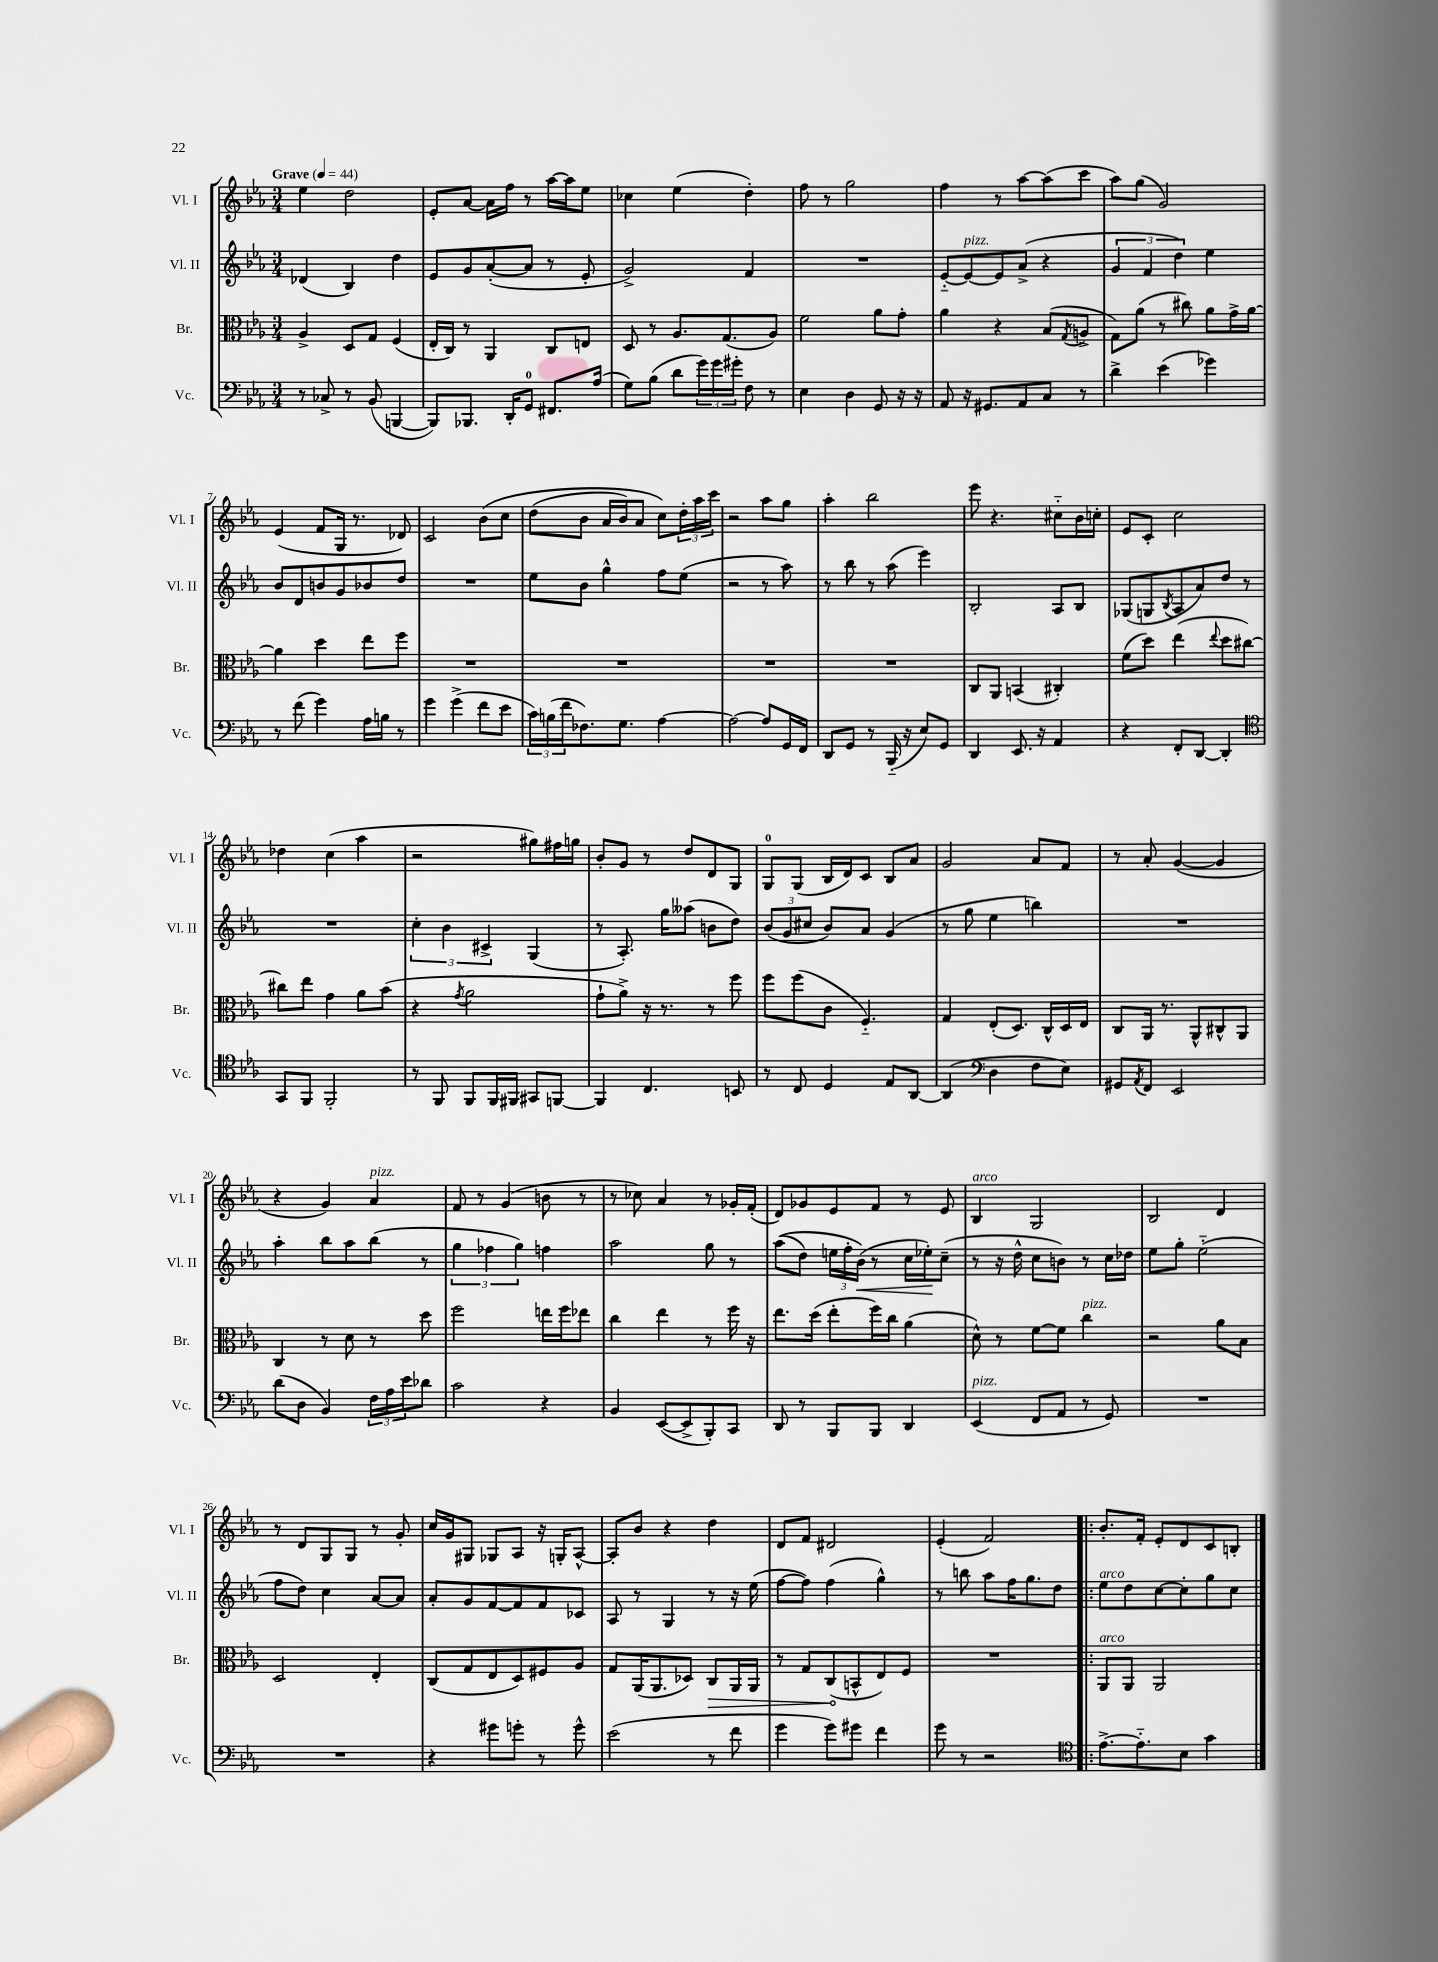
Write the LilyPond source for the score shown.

<<
\new StaffGroup <<
\new Staff = "s0" \with { instrumentName = "Vl. I" shortInstrumentName = "Vl. I" } {
    \clef treble \key ees \major \numericTimeSignature \time 3/4 \tempo "Grave" 4 = 44
    ees''4 d''2 |
    ees'8-. aes'8~ aes'16 f''16 r8 aes''16~ aes''16 ees''8 |
    ces''4 ees''4( d''4-.) |
    f''8 r8 g''2 |
    f''4 r8 aes''8~ aes''8( c'''8 |
    aes''8) g''8( g'2) |
    ees'4( f'8 g16 r8. des'8) |
    c'2 bes'8\( c''8 |
    d''8( bes'8 aes'16 bes'16) aes'8 c''8\) \tuplet 3/2 { d''16-. aes''16 c'''16 } |
    r2 aes''8 g''8 |
    aes''4-. bes''2 |
    ees'''8 r4. cis''8-_ bes'16 c''16-. |
    ees'8 c'8-. c''2 |
    des''4 c''4( aes''4 |
    r2 gis''8) fis''16 g''16 |
    bes'8-. g'8 r8 d''8 d'8 g8 |
    g8-0 g8( bes16 d'16) c'8 bes8 aes'8 |
    g'2 aes'8 f'8 |
    r8 aes'8-. g'4~( g'4 |
    r4 g'4) aes'4^\markup { \italic "pizz." } |
    f'8 r8 g'4( b'8 r8 |
    r8 ces''8) aes'4 r8 ges'16-. f'16-.( |
    d'8) ges'8 ees'8 f'8 r8 ees'8 |
    bes4^\markup { \italic "arco" } g2 |
    bes2 d'4 |
    r8 d'8 g8 g8 r8 g'8-. |
    c''16 g'16 gis8 ges8 aes8 r16 g16-. aes8~-^ |
    aes8-. bes'8 r4 d''4 |
    d'8 f'8 dis'2 |
    ees'4-.( f'2) |
    \bar ".|:" bes'8.-. f'16-. ees'8-. d'8 c'8 b8-. \bar "|." |
}
\new Staff = "s1" \with { instrumentName = "Vl. II" shortInstrumentName = "Vl. II" } {
    \clef treble \key ees \major \numericTimeSignature \time 3/4
    des'4( bes4) d''4 |
    ees'8 g'8 aes'8~-.( aes'8 r8 ees'8-. |
    g'2->) f'4 |
    R2. |
    ees'8~-_ ees'8~^\markup { \italic "pizz." } ees'8 aes'8->( r4 |
    \tuplet 3/2 { g'4 f'4 d''4) } ees''4 |
    bes'8 d'8 b'8 g'8 bes'8 d''8 |
    R2. |
    ees''8 bes'8 g''4-^ f''8 ees''8( |
    r2 r8 aes''8) |
    r8 bes''8 r8 aes''8( ees'''4) |
    bes2-. aes8 bes8 |
    ges8( g8 \acciaccatura { bes8 } aes8 aes'8) d''8 r8 |
    R2. |
    \tuplet 3/2 { c''4-. bes'4 cis'4-> } g4( |
    r8 aes8.-.) g''16 aeses''8( b'8 d''8) |
    \tuplet 3/2 { bes'8( g'8 cis''8 } bes'8) aes'8 g'4( |
    r8 g''8 ees''4 b''4) |
    R2. |
    aes''4-. bes''8 aes''8 bes''8( r8 |
    \tuplet 3/2 { g''4 fes''4 g''4) } f''4 |
    aes''2 g''8 r8 |
    aes''8(\( d''8) \tuplet 3/2 { e''16 f''16-. bes'16\<(\) } r8 c''16 ees''16-.\!) c''8--( |
    r8 r16 d''16-^ c''8 b'8) r8 c''16 des''16 |
    ees''8 g''8-. ees''2-_( |
    f''8 d''8) c''4 aes'8~ aes'8 |
    aes'8-. g'8 f'8~ f'8 f'8 ces'8 |
    aes8 r8 g4 r8 r16 ees''16( |
    f''8~ f''8) f''4( g''4-^) |
    r8 b''8 aes''8 f''16 g''8. d''8 |
    \bar ".|:" ees''8^\markup { \italic "arco" } d''8 c''8~ c''8-. g''8 c''8 \bar "|." |
}
\new Staff = "s2" \with { instrumentName = "Br." shortInstrumentName = "Br." } {
    \clef alto \key ees \major \numericTimeSignature \time 3/4
    aes4-> d8 g8 f4( |
    ees16-. c16) r8 aes,4 c8 e8 |
    d8 r8 aes8. g8.( aes8) |
    f'2 aes'8 g'8-. |
    aes'4 r4 bes8( \acciaccatura { g8 } a8-> |
    g8) aes'8( r8 cis''8) aes'8 g'16-> aes'16~ |
    aes'4 d''4 ees''8 f''8 |
    R2. |
    R2. |
    R2. |
    R2. |
    c8 aes,8 b,4( cis4-.) |
    f'8( d''8) ees''4( \appoggiatura { ees''8 } d''8 cis''8~) |
    cis''8 ees''8 g'4 aes'8 bes'8( |
    r4 \acciaccatura { g'8 } aes'2 |
    g'8-! aes'8->) r16 r8. r8 f''8 |
    f''8 f''8( c'8 f4.-_) |
    g4 ees8-.( d8.) c16-^ d16 ees16 |
    c8 aes,16 r8. aes,8-^ cis8-^ aes,8 |
    c4 r8 d'8 r8 d''8 |
    f''2 e''16 f''16 ees''8 |
    c''4 ees''4 r8 f''16 r16 |
    ees''8. d''16( ees''8-. f''16) c''16 aes'4( |
    d'8-^) r8 f'8~ f'8 c''4^\markup { \italic "pizz." } |
    r2 aes'8 bes8 |
    d2 ees4-. |
    c8( g8 ees8 d8) fis8 aes8 |
    g8 aes,16( aes,8. des8) \once \override Hairpin.circled-tip = ##t c8\> aes,16 aes,16 |
    r8 g8 c8\!( b,8-^ ees8) f8 |
    R2. |
    \bar ".|:" aes,8^\markup { \italic "arco" } aes,8 aes,2 \bar "|." |
}
\new Staff = "s3" \with { instrumentName = "Vc." shortInstrumentName = "Vc." } {
    \clef bass \key ees \major \numericTimeSignature \time 3/4
    r8 ces8-> r8 bes,8( b,,4~ |
    b,,8) bes,,8. d,16-. g,8-0 fis,8. aes16( |
    g8) bes8( d'8 \tuplet 3/2 { g'16) g'16 gis'16-. } f8 r8 |
    ees4 d4 g,8 r16 r16 |
    aes,8 r16 gis,8. aes,8 c8 r8 |
    d'4-> ees'4( ges'4) |
    r8 f'8( g'4) aes16 b16 r8 |
    g'4 g'4->( f'8 ees'8 |
    \tuplet 3/2 { c'16) b16( f'16 } fes8.) g8. aes4~ |
    aes2~ aes8 g,16 f,16 |
    d,8 g,8 r8 bes,,16-_( r16 ees8) g,8 |
    d,4 ees,8. r16 aes,4 |
    r4 f,8-. d,8~ d,4-. |
    \clef tenor g,8 f,8 f,2-. |
    r8 f,8 f,8 f,16 fis,16 gis,8 f,8~ |
    f,4 c4. b,8 |
    r8 c8 d4 ees8 aes,8~ |
    aes,4( \clef bass d4 f8 ees8) |
    gis,8 \acciaccatura { aes,8 } f,8 ees,2 |
    d'8( d8 bes,4) \tuplet 3/2 { f16 aes16 ees'16 } des'8 |
    c'2 r4 |
    bes,4 ees,8~( ees,8-> bes,,8-.) c,8 |
    d,8 r8 bes,,8 bes,,8 d,4 |
    ees,4^\markup { \italic "pizz." }( f,8 aes,8 r8 g,8) |
    R2. |
    R2. |
    r4 gis'8 g'8-. r8 g'8-^ |
    ees'2( r8 f'8 |
    g'4 g'8) gis'8 f'4 |
    g'8 r8 r2 |
    \clef tenor \bar ".|:" ees'8.~-> ees'8.-_ bes8 g'4 \bar "|." |
}
>>
>>
